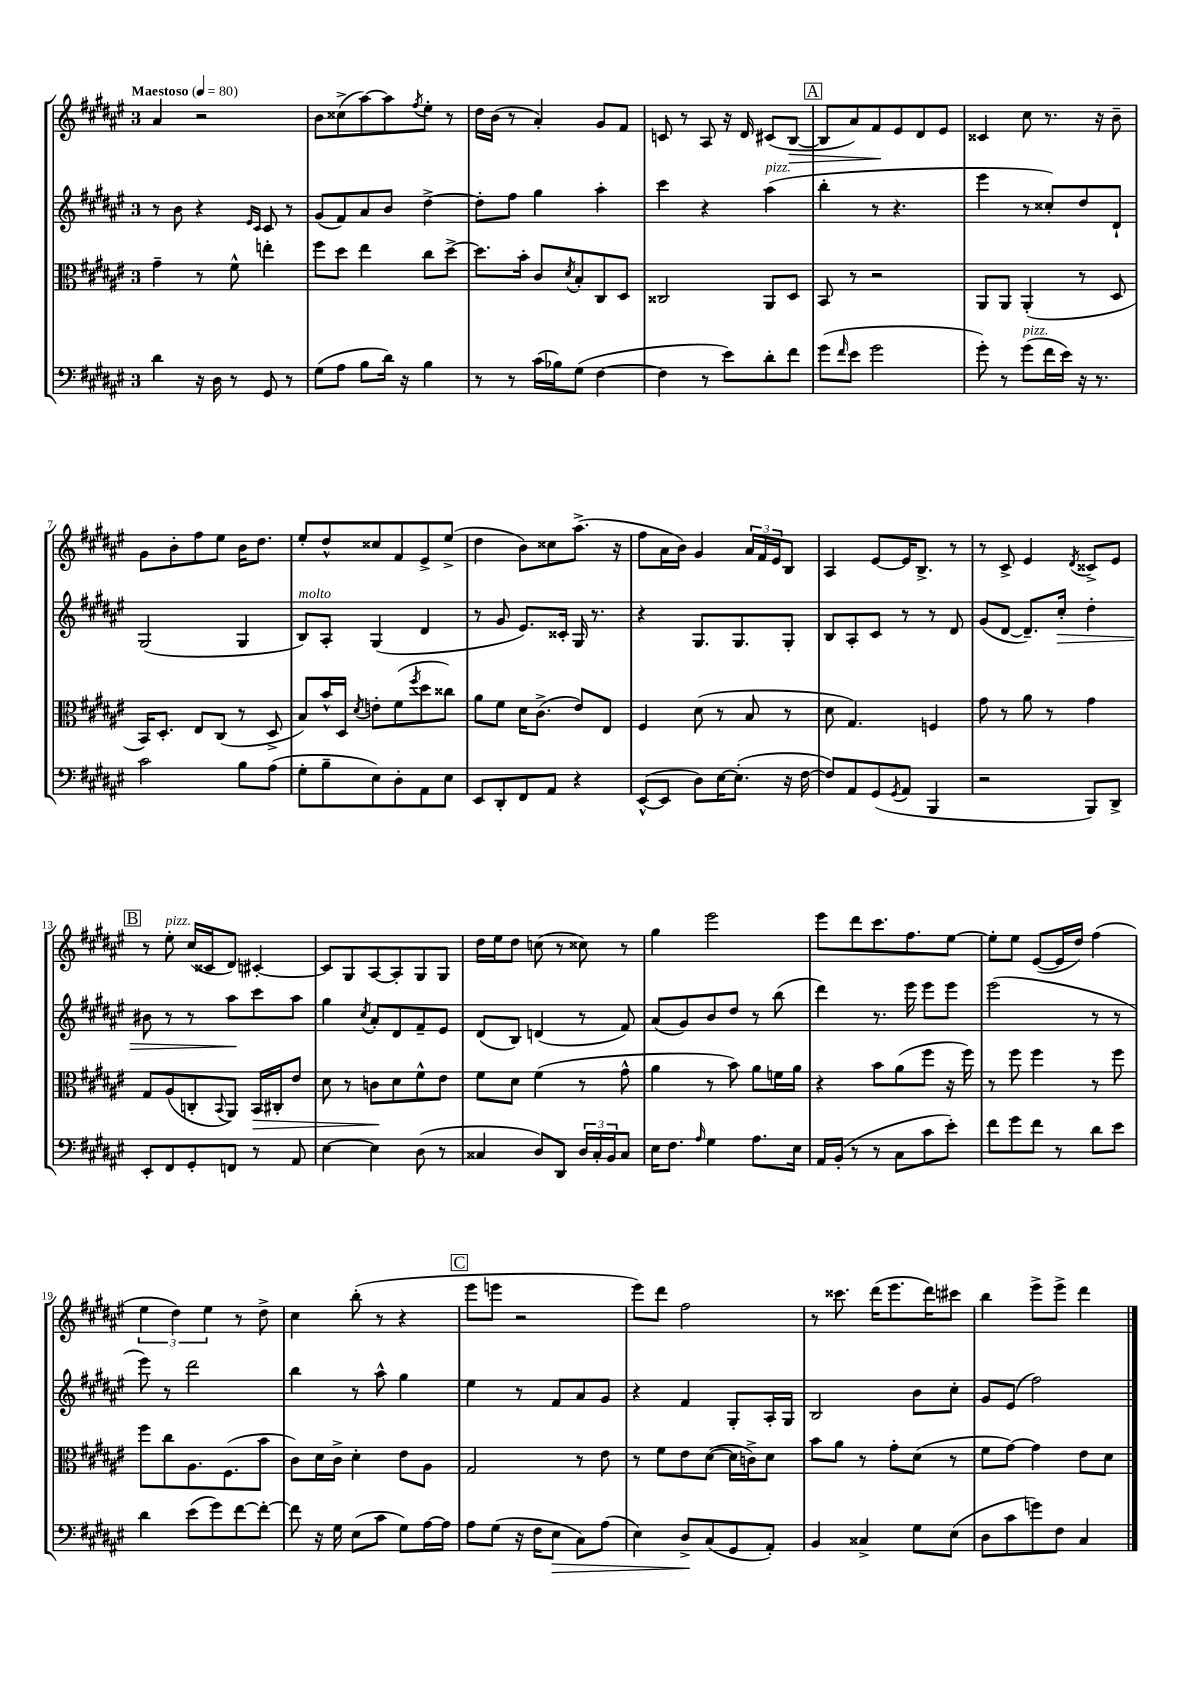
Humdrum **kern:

**kern	**kern	**kern	**kern
*staff4	*staff3	*staff2	*staff1
*clefF4	*clefC3	*clefG2	*clefG2
*k[f#c#g#d#a#e#]	*k[f#c#g#d#a#e#]	*k[f#c#g#d#a#e#]	*k[f#c#g#d#a#e#]
*M3/4	*M3/4	*M3/4	*M3/4
*MM80	*MM80	*MM80	*MM80
4d#\	4g#~\	8r	4a#/
.	.	8b\	.
16r	8r	4r	2r
16D#\	.	.	.
8r	8f#^^\	.	.
.	.	16qqe#/LL	.
.	.	16qqc#/JJ	.
8GG#/	4ee'\	8c#/	.
8r	.	8r	.
=	=	=	=
(8G#\L	8ff#\L	(8g#/L	8b\L
8A#\J	8dd#\J	8f#/)	(8cc##^\
8B\L	4ee#\	8a#/	[8aa#\)
16d#\Jk)	.	8b/J	8aa#\]
16r	.	.	.
.	.	.	8qff#/
4B\	8cc#\L	[4dd#^\	8ee#'\J
.	[8dd#^\J	.	8r
=	=	=	=
8r	8.dd#\]L	8dd#'\]L	16dd#\LL
.	.	.	(16b\JJ
8r	.	8ff#\J	8r
.	16b'\Jk	.	.
(16c#\LL	8c#/L	4gg#\	4a#'/)
16B-\J)	.	.	.
.	8qd#/	.	.
(8G#\J	8B'/	.	.
[4F#\	8C#/	4aa#'\	8g#/L
.	8D#/J	.	8f#/J
=	=	=	=
4F#\]	2C##/	4ccc#\	8c/
.	.	.	8r
8r	.	4r	8A#/
8e#\L)	.	.	16r
.	.	.	16d#/
8d#'\	8AA#/L	(4aa#\	(8c#/L
8f#\J	8D#/J	.	[8B/J
=	=	=	=
(8g#\L	8BB/	4bb'\	8B/]L
16qqf#/	.	.	.
8e#\J	8r	.	8a#/)
2g#\	2r	8r	8f#/
.	.	4.r	8e#/
.	.	.	8d#/
.	.	.	8e#/J
=	=	=	=
8g#'\)	8AA#/L	4eee#\	4c##/
8r	8AA#/J	.	.
(8g#\L	(4AA#'/	8r	8cc#\
16f#\L	.	8cc##'/L)	8.r
16e#\JJ)	.	.	.
16r	8r	8dd#/	.
8.r	.	.	16r
.	8D#/	8d#`/J	8b~\
=	=	=	=
2c#\	16BB/LK)	(2G#/	8g#\L
.	8.D#'/J	.	.
.	.	.	8b'\
.	8E#/L	.	8ff#\
.	(8C#/J	.	8ee#\J
8B\L	8r	4G#/	16b\LK
.	.	.	8.dd#\J
(8A#\J	8D#^/	.	.
=	=	=	=
8G#'\L	8B/L)	8B/L)	8ee#'/L
8B~\	16b^^/L	8A#'/J	8dd#^^/
.	16D#/JJ	.	.
.	8qd#/	.	.
8E#\)	8e'\L	(4G#/	8cc##/
8D#'\	(8f#\	.	8f#/
.	8qff#/	.	.
8AA#\	8dd#\	4d#/	8e#^/
8E#\J	8cc##\J)	.	(8ee#^/J
=	=	=	=
8EE#/L	8a#\L	8r	4dd#\
8DD#'/	8f#\J	8g#/	.
8FF#/	16d#\LK	8.e#/L)	8b\L)
.	(8.c#^\J	.	.
8AA#/J	.	.	8cc##\
.	.	16c##'/Jk	.
4r	8e#/L)	16G#/	(8.aa#^\J
.	.	8.r	.
.	8E#/J	.	.
.	.	.	16r
=	=	=	=
([8EE#^^/L	4F#/	4r	8ff#\L
8EE#/]J	.	.	16a#\L
.	.	.	16b\JJ)
8D#\L)	(8d#\	8.G#/L	4g#/
[16E#\K	8r	.	.
(8.E#'\]J	.	8.G#/	.
.	8B/	.	24a#/LL
.	.	.	24f#/
.	.	.	24e#/J
16r	8r	8G#'/J	8B/J
[16F#\	.	.	.
=	=	=	=
8F#/]L)	8d#\	8B/L	4A#/
8AA#/	4.G#/)	8A#'/	.
(8GG#/	.	8c#/J	[8e#/L
8qGG#/	.	.	.
8AA#/J	.	8r	16e#/]K
.	.	.	8.B^/J
4BBB/	4F/	8r	.
.	.	8d#/	8r
=	=	=	=
2r	8g#\	(8g#/L	8r
.	8r	[8d#/J	8c#^/
.	8a#\	8.d#~/]L)	4e#/
.	8r	.	.
.	.	16cc#'/Jk	.
.	.	.	8qd#/
8BBB/L)	4g#\	4dd#'\	8c##^/L
8DD#^/J	.	.	8e#/J
=	=	=	=
8EE#'/L	8G#/L	8b#\	8r
8FF#/	(8A#/	8r	8ee#'\
8GG#'/	8C'/	8r	(16cc#/LL
.	.	.	16c##/J
.	8qqBB/	.	.
8FF/J	8AA#/J)	8aa#\L	8d#/J)
8r	16BB/LL	8ccc#\	[4c#'/
.	16C#'/J	.	.
8AA#/	8e#/J	8aa#\J	.
=	=	=	=
[4E#\	8d#\	4gg#\	8c#/]L
.	8r	.	8G#/
.	.	8qcc#/	.
4E#\]	8c\L	8a#'/L	[8A#/
.	8d#\	8d#/	8A#'/]
(8D#\	8f#^^\	8f#~/	8G#/
8r	8e#\J	8e#/J	8G#/J
=	=	=	=
4C##/	8f#\L	(8d#/L	16dd#\LL
.	.	.	16ee#\J
.	8d#\J	8B/J)	8dd#\J
8D#/L)	(4f#\	(4d/	(8cc\
8DD#/J	.	.	8r
24D#/LL	8r	8r	8cc##\)
24C##'/	.	.	.
24BB/J	.	.	.
8C##/J	8g#^^\	8f#/)	8r
=	=	=	=
16E#\LK	4a#\	(8a#/L	4gg#\
8.F#\J	.	.	.
.	.	8g#/)	.
16qqA#/	.	.	.
4G#\	8r	8b/	2eee#\
.	8b\)	8dd#/J	.
8.A#\L	8a#\L	8r	.
.	16f\L	(8bb\	.
16E#\Jk	16a#\JJ	.	.
=	=	=	=
16AA#/LL	4r	4ddd#\)	8eee#\L
(16BB'/JJ	.	.	.
8r	.	.	8ddd#\
8r	8b\L	8.r	8.ccc#\
8C#\L	(8a#\	.	.
.	.	16eee#\	8.ff#\
8c#\	8ff#\J	8eee#\L	.
8e#'\J)	16r	8eee#\J	[8ee#\J
.	16ff#\)	.	.
=	=	=	=
8f#\L	8r	(2eee#\	8ee#'\]L
8g#\	8ff#\	.	8ee#\J
8f#\J	4ff#\	.	([8e#/L
8r	.	.	16e#/]L
.	.	.	16dd#/JJ)
8d#\L	8r	8r	(4ff#\
8e#\J	8ff#\	8r	.
=	=	=	=
4d#\	8ff#\L	8eee#\)	6ee#\
.	8cc#\	8r	.
.	.	.	6dd#\)
(8e#\L	8.A#\	2ddd#\	.
.	.	.	6ee#\
8g#\)	.	.	.
.	(8.F#\	.	.
[8f#\	.	.	8r
8f#'\_J	8b\J	.	8dd#^\
=	=	=	=
8f#\]	8c#\L)	4bb\	4cc#\
16r	16d#\L	.	.
16G#\	16c#^\JJ	.	.
(8E#\L	4d#'\	8r	(8bb'\
8c#\J	.	8aa#^^\	8r
8G#\L)	8e#\L	4gg#\	4r
[16A#\L	8A#\J	.	.
16A#\]JJ	.	.	.
=	=	=	=
8A#\L	2G#/	4ee#\	8eee#\L
(8G#\J	.	.	8eee\J
16r	.	8r	2r
16F#\LK	.	.	.
8E#\J	.	8f#/L	.
8C#\L)	8r	8a#/	.
(8A#\J	8e#\	8g#/J	.
=	=	=	=
4E#\)	8r	4r	8eee#\L)
.	8f#\L	.	8ddd#\J
8D#^/L	8e#\	4f#/	2ff#\
(8C#/	([8d#\J	.	.
8GG#/	16d#\]LL	8G#'/L	.
.	16c^\J)	.	.
8AA#'/J)	8d#\J	16A#'/L	.
.	.	16G#/JJ	.
=	=	=	=
4BB/	8b\L	2B/	8r
.	8a#\J	.	8.ccc##\
4C##^/	8r	.	.
.	.	.	(16ddd#\LK
.	8g#'\L	.	8.eee#\
8G#\L	(8d#\J	8b\L	.
.	.	.	16ddd#\K)
(8E#\J	8r	8cc#'\J	8ccc#\J
=	=	=	=
8D#\L	8f#\L	8g#/L	4bb\
8c#\	[8g#\J)	(8e#/J	.
8g\)	4g#\]	2ff#\)	8eee#^\L
8F#\J	.	.	8eee#^\J
4C#/	8e#\L	.	4ddd#\
.	8d#\J	.	.
==	==	==	==
*-	*-	*-	*-
